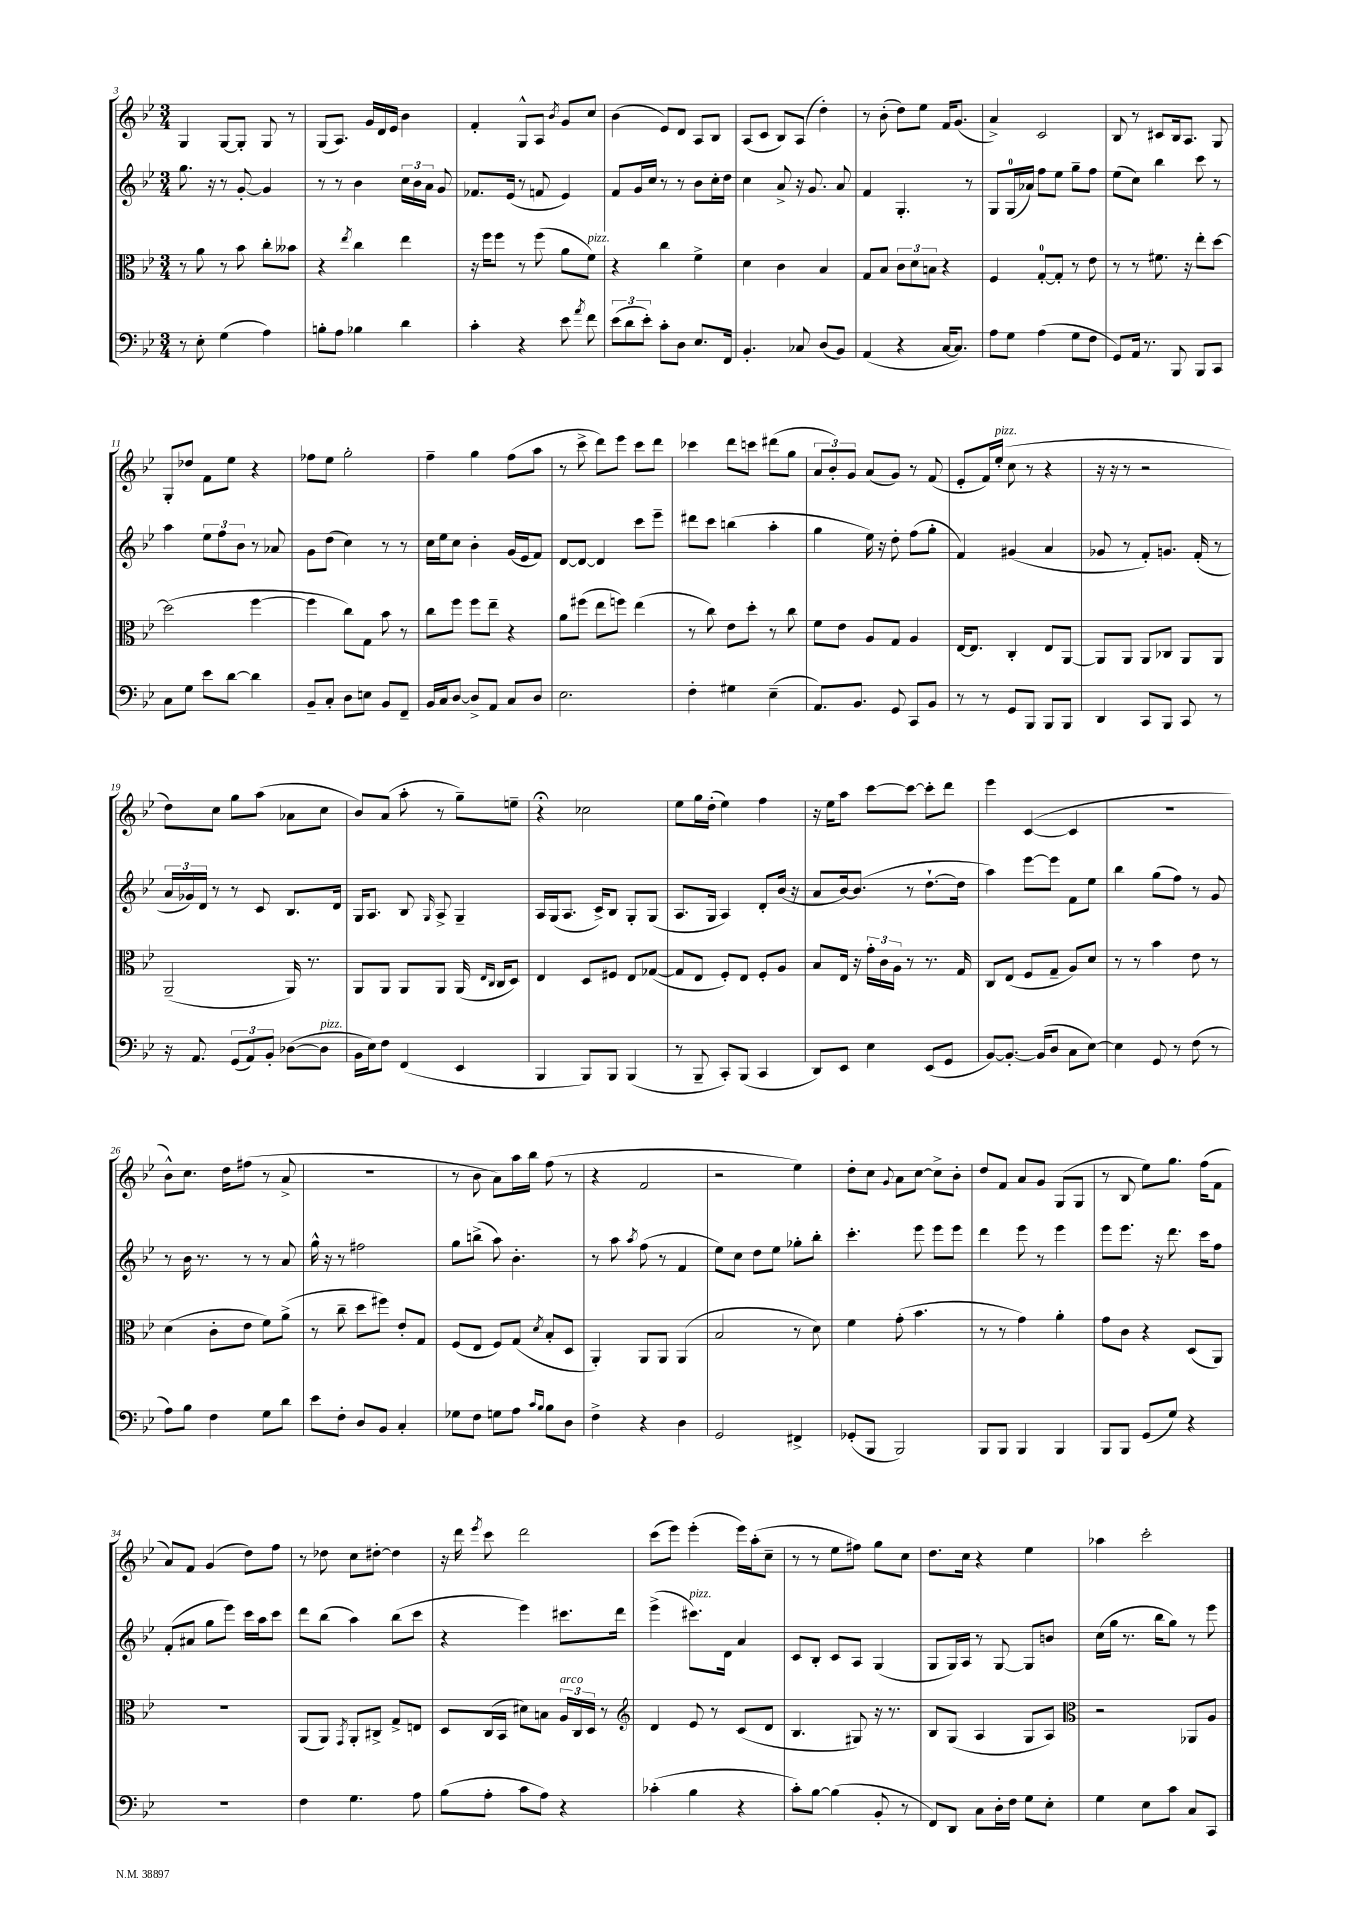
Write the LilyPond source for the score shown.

<<
\new StaffGroup <<
\new Staff = "s0" {
    \clef treble \key bes \major \numericTimeSignature \time 3/4
    \autoBeamOff g4 g8[~ g8]-. g8 r8 |
    g8[( a8.]) g'16[ d'16 ees'16] bes'4 |
    f'4-. g8[-^ a8] \acciaccatura { bes'8 } g'8[ c''8] |
    bes'4( ees'8[) d'8] a8[ bes8] |
    a8[( c'8] bes8[) a8]( d''4-.) |
    r8 bes'8-.( d''8[) ees''8] f'16[ g'8.]( |
    a'4->) c'2 |
    bes8 r8 cis'8[ bes16 a8.] g8 |
    g8[-. des''8] f'8[ ees''8] r4 |
    fes''8[ ees''8] g''2-. |
    f''4-- g''4 f''8[( a''8] |
    r8 c'''8-> d'''8[) ees'''8] c'''8[ d'''8] |
    ces'''4 d'''8[ c'''8] dis'''8[( g''8] |
    \tuplet 3/2 { a'8[ bes'8-.) g'8] } a'8[( g'8]) r8 f'8( |
    ees'8[-. f'16) ees''16]-.^\markup { \italic "pizz." }( c''8 r8 r4 |
    r16 r16 r8 r2 |
    d''8[) c''8] g''8[ a''8]( aes'8[ c''8] |
    bes'8[) a'8]( a''8-. r8 g''8[--) e''8]-- |
    r4\fermata ces''2 |
    ees''8[ g''16 d''16]-.( ees''4) f''4 |
    r16 ees''16[ a''8] c'''8[~ c'''8]~ c'''8[-. d'''8] |
    ees'''4 c'4~( c'4 |
    R2. |
    bes'8[-^) c''8.] d''16[ fis''8]( r8 a'8-> |
    R2. |
    r8 bes'8 a'8[) a''16 bes''16] f''8( r8 |
    r4 f'2 |
    r2 ees''4) |
    d''8[-. c''8] \appoggiatura { g'8 } a'8[ c''8]~ c''8[-> bes'8]-. |
    d''8[ f'8] a'8[ g'8] g8[( g8] |
    r8 bes8 ees''8[) g''8.] f''16[( f'8] |
    a'8[) f'8] g'4( d''8[) f''8] |
    r8 des''8 c''8[ dis''8]~-. dis''4 |
    r16 d'''16 \acciaccatura { ees'''8 } c'''8 d'''2 |
    c'''8[( ees'''8]) ees'''4-.( ees'''16[) a''16-.( c''8]-- |
    r8 r8 ees''8[ fis''8]) g''8[ c''8] |
    d''8.[ c''16] r4 ees''4 |
    aes''4 c'''2-. \bar "|." |
}
\new Staff = "s1" {
    \clef treble \key bes \major \numericTimeSignature \time 3/4
    \autoBeamOff g''8. r16 r8 g'8~-. g'4 |
    r8 r8 bes'4 \tuplet 3/2 { c''16[ bes'16 a'16] } g'8 |
    fes'8.[ ees'16]( r8 f'8 ees'4) |
    f'8[ g'16 c''16] r8 r8 bes'8[ c''16-. d''16] |
    c''4 a'8-> r16 g'8. a'8 |
    f'4 g4.-. r8 |
    g8[ g16-0( aes'16]) f''8[ ees''8] g''8[-- f''8] |
    ees''8[( c''8]) bes''4 c'''8 r8 |
    a''4 \tuplet 3/2 { ees''8[ f''8 bes'8] } r8 aes'8 |
    g'8[ d''8]( c''4) r8 r8 |
    c''16[ ees''16 c''8] bes'4-. g'16[( ees'16 f'8]) |
    d'8[~ d'8]~ d'4 c'''8[ ees'''8]-- |
    dis'''8[ c'''8] b''4( a''4-. |
    g''4 ees''16) r16 d''8-. f''8[( g''8]-. |
    f'4) gis'4( a'4 |
    ges'8 r8 f'8[-.) g'8.] f'16-.( r8 |
    \tuplet 3/2 { a'16[ ges'16) d'16] } r8 r8 c'8 bes8.[ d'16] |
    g16[ a8.] bes8 \grace { g16 } a8-> g4-- |
    a16[ g16( a8.] c'16[->) bes8] g8[-. g8]( |
    a8.[ g16] a4) d'8[-. bes'16]( r16 |
    a'8[ bes'16~) bes'8.]( r8 d''8.[~-! d''16] |
    a''4) ees'''8[~ ees'''8] f'8[ ees''8] |
    bes''4 g''8[( f''8]) r8 g'8 |
    r8 bes'16 r8. r8 r8 a'8 |
    g''16-^ r16 r8 fis''2 |
    g''8[ b''8]->( a''8) bes'4.-. |
    r8 a''8 \acciaccatura { a''8 } f''8( r8 f'4 |
    ees''8[) c''8] d''8[ ees''8] ges''8[-. bes''8]-. |
    c'''4.-. ees'''8 ees'''8[ ees'''8] |
    d'''4 ees'''8 r8 ees'''4 |
    ees'''8[ ees'''8.] r16 d'''8. c'''16[ f''8] |
    f'8[-.( ais'8] g''8[ ees'''8]) c'''16[ a''16 c'''8] |
    d'''8[ bes''8]( a''4) bes''8[( c'''8] |
    r4 ees'''4) cis'''8.[ d'''16] |
    ees'''4->( cis'''8.[^\markup { \italic "pizz." }) d'16] a'4 |
    c'8[ bes8]-. c'8[ a8] g4( |
    g8[ g16) a16] r8 g8~ g8[ b'8] |
    c''16[( g''16] r8. bes''16[ g''8]) r8 ees'''8 \bar "|." |
}
\new Staff = "s2" {
    \clef alto \key bes \major \numericTimeSignature \time 3/4
    \autoBeamOff r8 a'8 r8 bes'8 c''8[-. beses'8] |
    r4 \acciaccatura { ees''8 } c''4 ees''4 |
    r16 f''16[ f''8] r8 f''8( a'8[ f'8]^\markup { \italic "pizz." }) |
    r4 c''4 f'4-> |
    d'4 c'4 bes4 |
    g8[ bes8] \tuplet 3/2 { c'8[ d'8 b8] } r4 |
    f4 g8[-0~-. g8]-. r8 ees'8 |
    r8 r8 fis'8. r16 ees''8[-. d''8]~ |
    d''2( f''4~ |
    f''4 c''8[) g8] bes'8 r8 |
    c''8[ f''8] f''8[ ees''8]-- r4 |
    a'8[ fis''8]( ees''8[ f''8]) ees''4( |
    r8 c''8) ees'8[ d''8]-. r8 c''8 |
    f'8[ ees'8] a8[ g8] a4 |
    ees16[~ ees8.] c4-. ees8[ a,8]~ |
    a,8[ a,8] a,8[ ces8] a,8[ a,8] |
    a,2--( a,16) r8. |
    a,8[ a,8] a,8[ a,8] a,16( \grace { ees16[ c16] } c16[ d8]) |
    ees4 d8[ fis8] ees8[ ges8]~( |
    ges8[ ees8] f8[-.) ees8] f8[-. a8] |
    bes8[ ees16] r16 \tuplet 3/2 { g'16[-. c'16 a16] } r8 r8. g16 |
    c8[ ees8]( f8[ g8]-- a8[) d'8] |
    r8 r8 bes'4 ees'8 r8 |
    d'4( c'8[-. ees'8] f'8[) a'8]->( |
    r8 c''8-- d''8[ fis''8]) ees'8[-. g8] |
    f8[( ees8] f8[) g8]( \acciaccatura { d'8 } bes8[-. d8] |
    a,4-.) a,8[ a,8] a,4( |
    bes2 r8 d'8) |
    f'4 g'8-.( bes'4. |
    r8 r8 g'4) a'4-. |
    g'8[ c'8] r4 d8[( a,8]) |
    R2. |
    a,8[( a,8]) \acciaccatura { g,8 } a,8[-. cis8]-> g8[-> e8] |
    d8[ c16( bes,16] dis'8[) b8] \tuplet 3/2 { a16[^\markup { \italic "arco" } c16 d16] } r8 |
    \clef treble d'4 ees'8 r8 c'8[( d'8] |
    bes4. gis8) r16 r8. |
    bes8[ g8]( a4 g8[ a8]) |
    \clef alto r2 aes,8[ a8] \bar "|." |
}
\new Staff = "s3" {
    \clef bass \key bes \major \numericTimeSignature \time 3/4
    \autoBeamOff r8 ees8-. g4( a4) |
    b8[-. a8] bes4 d'4 |
    c'4-. r4 ees'8 \acciaccatura { a'8 } f'8 |
    \tuplet 3/2 { ees'8[( d'8 ees'8]-.) } c'8[-. d8] ees8.[ f,16] |
    bes,4.-. ces8 d8[( bes,8]) |
    a,4( r4 c16[~ c8.]) |
    a8[ g8] a4( g8[ f8] |
    g,8[) a,16] r8. bes,,8 bes,,8[ c,8] |
    c8[ g8] ees'8[ d'8]~ d'4 |
    bes,8[-- c8]-. d8[ e8] bes,8[ f,8]-- |
    bes,16[ c16 d8]~ d8[-> a,8] c8[ d8] |
    ees2. |
    f4-. gis4 ees4--( |
    a,8.[) bes,8.] g,8 c,8[ bes,8] |
    r8 r8 g,8[ bes,,8] bes,,8[ bes,,8] |
    d,4 c,8[ bes,,8] c,8 r8 |
    r16 a,8. \tuplet 3/2 { g,8[( a,8) bes,8]-. } des8[~( des8]^\markup { \italic "pizz." } |
    bes,16[ ees16) f8] f,4( ees,4 |
    bes,,4 bes,,8[) bes,,8] bes,,4( |
    r8 bes,,8-- c,8[-.) bes,,8]( c,4 |
    d,8[) ees,8] ees4 ees,8[( g,8] |
    bes,8[~) bes,8.]~-. bes,16[( d8] c8[ ees8]~) |
    ees4 g,8 r8 f8( r8 |
    a8[) bes8] f4 g8[ d'8] |
    ees'8[ f8]-. d8[ bes,8] c4-. |
    ges8[ f8] g8[ a8] \grace { c'16[ bes16] } bes8[ d8] |
    f4-> r4 d4 |
    g,2 fis,4-> |
    ges,8[-.( bes,,8] bes,,2) |
    bes,,8[ bes,,8] bes,,4 bes,,4 |
    bes,,8[ bes,,8] g,8[( g8]) r4 |
    R2. |
    f4 g4. a8 |
    bes8[( a8]-. c'8[ a8]) r4 |
    ces'4-.( bes4 r4 |
    c'8[-.) bes8]~ bes4( bes,8-. r8 |
    f,8[) d,8] c8[ d16-. f16] g8[ ees8]-. |
    g4 ees8[ c'8] c8[ c,8] \bar "|." |
}
>>
>>
\layout { \context { \Score currentBarNumber = #3 } }
